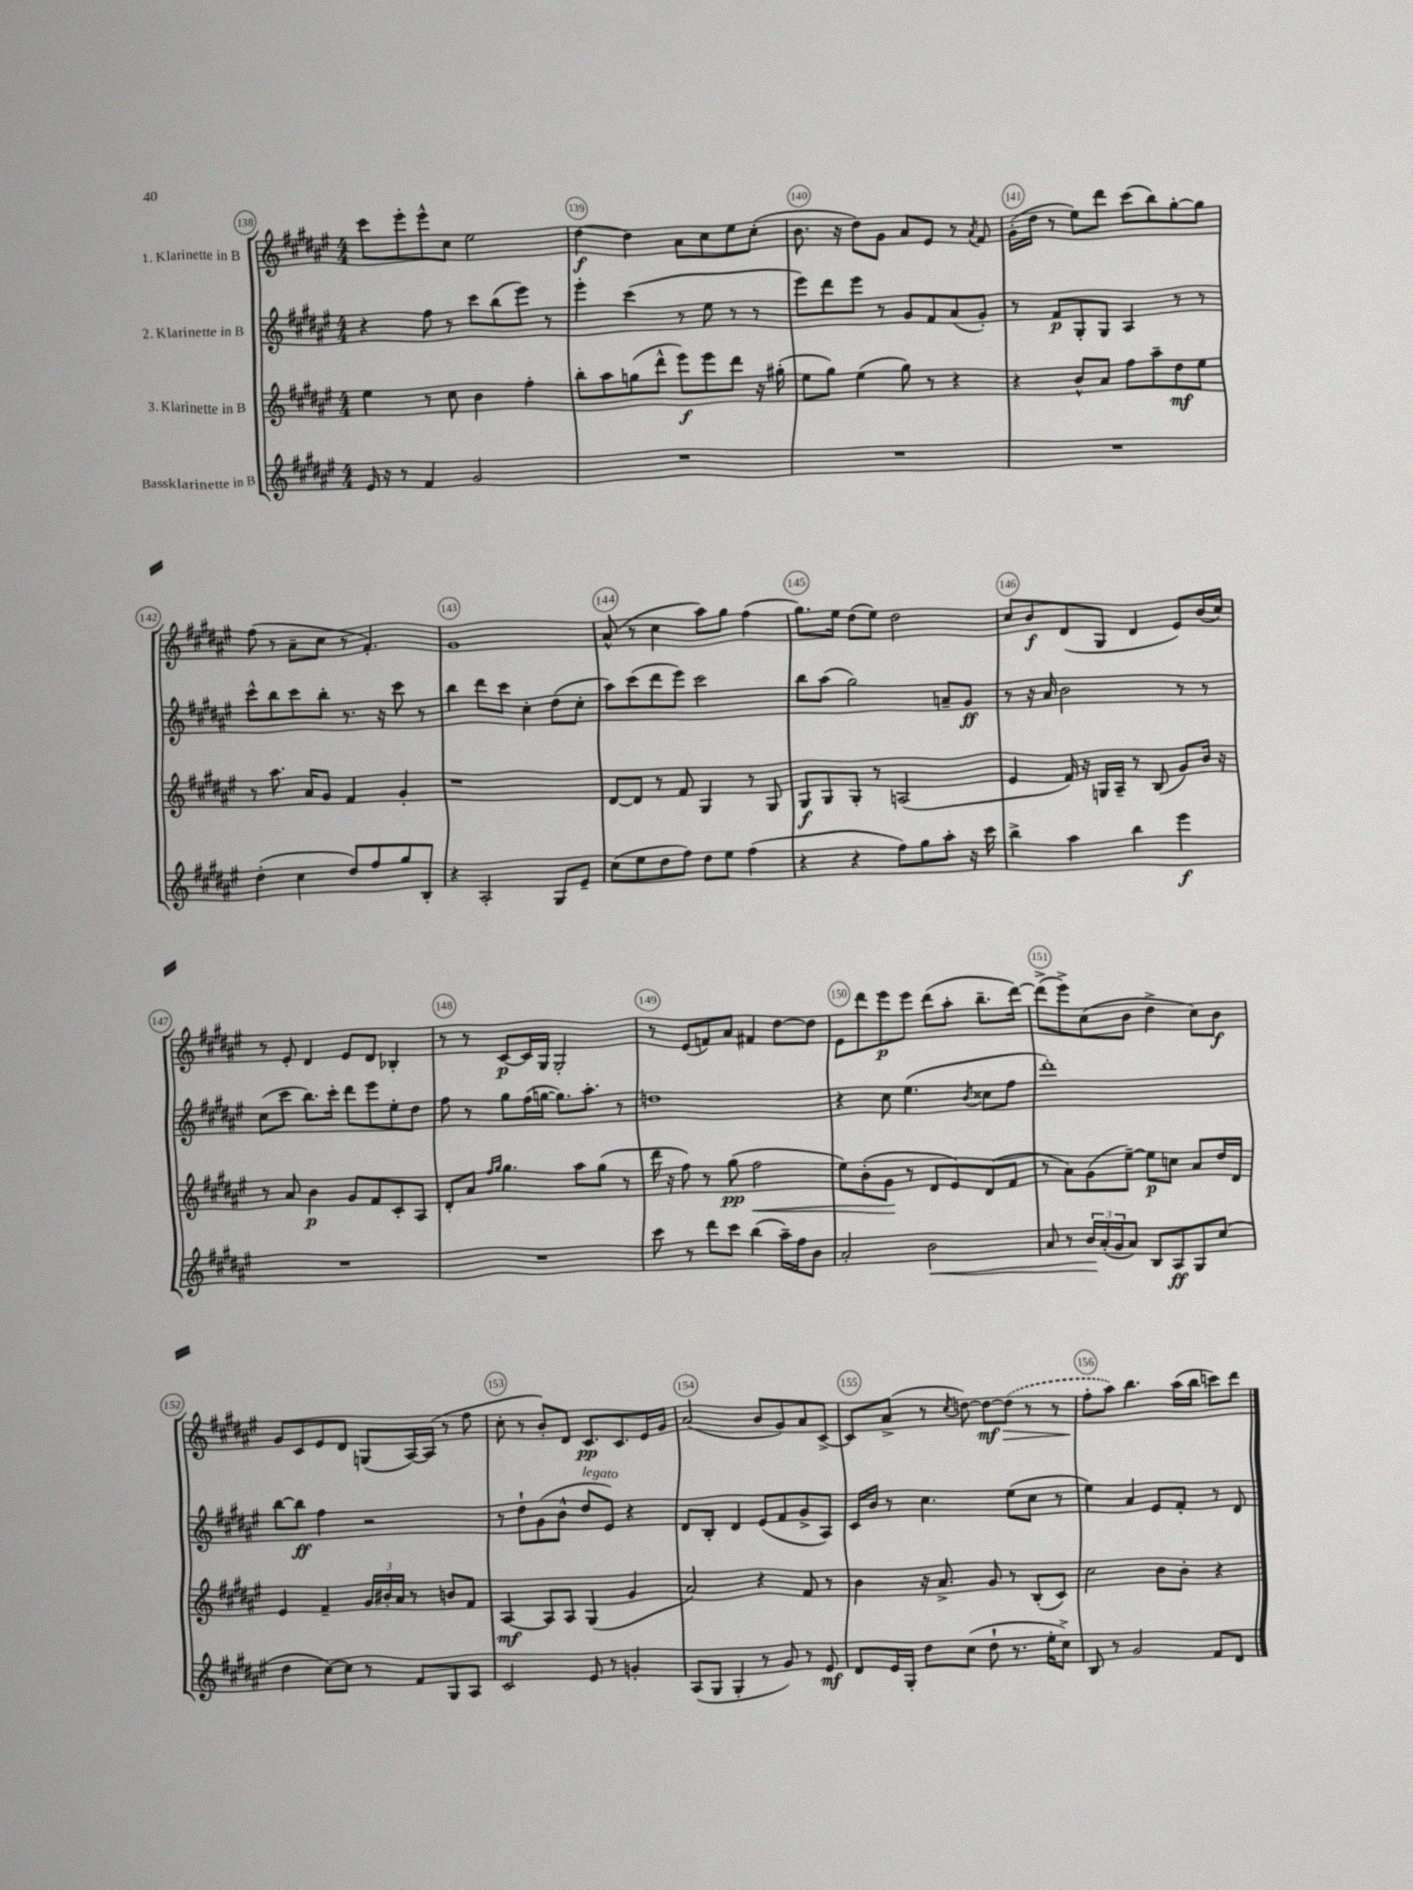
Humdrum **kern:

**kern	**kern	**kern	**kern
*staff4	*staff3	*staff2	*staff1
*clefG2	*clefG2	*clefG2	*clefG2
*k[f#c#g#d#a#e#]	*k[f#c#g#d#a#e#]	*k[f#c#g#d#a#e#]	*k[f#c#g#d#a#e#]
*M4/4	*M4/4	*M4/4	*M4/4
16e#	4ee#	4r	8ccc#
16r	.	.	.
8r	.	.	8eee#'
4f#	8r	8ff#	8eee#^^
.	8cc#	8r	8cc#
2g#	4b	8ccc#	2ee#
.	.	(8bb	.
.	4ff#'	8eee#)	.
.	.	8r	.
=	=	=	=
1r	8bb'	4eee#'	[4dd#
.	8aa#	.	.
.	(8gg	(4ccc#	4dd#]
.	8ddd#^^	.	.
.	8eee#)	8r	8a#
.	8eee#	8ee#	8cc#
.	8ddd#	8r	8ee#
.	16r	8r	(8cc#'
.	(16gg#'	.	.
=	=	=	=
1r	8ee#	8eee#)	8.b
.	8gg#)	8ddd#	.
.	.	.	16r
.	(4ee#	8eee#	8dd#)
.	.	8r	8g#
.	8gg#)	8g#	8a#
.	8r	8f#	8e#
.	4r	(8a#	8r
.	.	.	8qa#
.	.	8g#')	8f#
=	=	=	=
1r	4r	8r	(16g#'
.	.	.	16dd#
.	.	8f#	8r
.	8b^^	8G#'	8ee#)
.	8a#	8G#	8ddd#
.	8ff#	4A#	(8ccc#
.	8aa#~	.	8bb)
.	8dd#	8r	[8gg#'
.	8ee#	8r	8gg#]
=	=	=	=
(4dd#'	8r	8ccc#^^	(8ff#
.	8.aa#	8bb	8r
4cc#	.	8ccc#	8a#~
.	16a#	.	.
.	8g#	8bb'	8cc#
8dd#)	4f#	8.r	8r
8ff#	.	.	4.f#')
.	.	16r	.
8gg#	4g#'	8ccc#	.
8B'	.	8r	.
=	=	=	=
4r	1r	4bb	1g#
2A#'	.	8ddd#	.
.	.	8ccc#	.
.	.	4cc#'	.
8G#	.	(8dd#	.
8e#~	.	8cc#'	.
=	=	=	=
(8cc#	[8d#	8aa#)	(8a#^^
8ee#	8d#]	(8ccc#	8r
8dd#	8r	8ddd#	4cc#
8ff#)	8f#	8eee#)	.
8dd#	4G#	2ccc#	8aa#)
8ee#	.	.	8gg#
(4ff#	8r	.	(4ff#
.	8G#	.	.
=	=	=	=
4r	8G#	8bb	8.gg#)
.	8G#	(8aa#	.
.	.	.	16ee#
4r	8G#'	2gg#)	(8dd#
.	8r	.	8ee#)
8ff#)	(2A	.	2dd#
8gg#	.	.	.
8aa#'	.	8a~	.
16r	.	8g#	.
16ccc#	.	.	.
=	=	=	=
4bb^	4e#	8r	8cc#
.	.	16r	8b
.	.	16a#	.
4aa#	16f#)	2b	(8d#
.	16r	.	.
.	16G	.	8G#
.	16A#~	.	.
4bb	8r	.	4d#
.	(8B	.	.
4eee#	8g#)	8r	8e#)
.	16b	8r	(16b
.	16r	.	16cc#)
=	=	=	=
1r	8r	(8cc#	8r
.	8a#	8ccc#	8e#'
.	4b	8.bb)	4d#
.	.	16ccc#'	.
.	8g#	8ddd#	8e#
.	8f#	8eee#	8d#
.	8c#'	8ee#'	4B-'
.	8A#	8dd#	.
=	=	=	=
1r	8d#'	8ff#	8r
.	8a#	8r	8r
.	16qqff#	.	.
.	16qqgg#	.	.
.	4.gg#	8gg#	[8c#
.	.	(16ff#	16c#]
.	.	[16gg	16G#
.	.	8.gg])	2G#'
.	8aa#	.	.
.	.	8.aa#'	.
.	(8gg#	.	.
.	8r	8r	.
=	=	=	=
8ccc#	16ddd#	1dd	8r
.	16r	.	.
8r	8ff#)	.	(8e#
8ddd#	8r	.	8f)
8ccc#	(8gg#	.	8a#
(4bb	2ff#	.	4f#
16aa#~)	.	.	[8dd#
16ff#	.	.	.
8b	.	.	8dd#]
=	=	=	=
2a#'	8ee#)	4r	8e#
.	(8b'	.	8ddd#
.	8g#	8cc#	8eee#
.	8r	(4.ee#	8eee#
2b	8d#	.	(8ddd#
.	8e#)	.	8aa#'
.	.	8qb	.
.	(8d#	8cc##	8.bb~
.	8f#	8ff#	.
.	.	.	[16ddd#)
=	=	=	=
8a#	8r	1ddd#')	(8ddd#^]
8r	8a#)	.	8eee#^)
24b	(8g#	.	(8cc#
(24a#'	.	.	.
24g#	.	.	.
8a#)	[8ee#~)	.	8b
8B	8ee#]	.	4dd#^
8A#	8cc	.	.
8G#	8a#	.	8cc#)
(8cc#	16dd#	.	8b
.	16d#	.	.
=	=	=	=
4dd#	4e#	[8bb	8g#
.	.	8bb]	8c#
[8cc#)	4f#~	4ff#	8e#
8cc#]	.	.	8d#
8r	24g#	2r	(8G
.	24b#'	.	.
.	24a#	.	.
8f#	8r	.	[16A#)
.	.	.	(16A#]
8G#	8b	.	8r
8A#	8f#	.	8ff#
=	=	=	=
2c#	[4A#	8r	8cc#'
.	.	8dd#`	8r
.	8A#]	(8g#	8b')
.	8A#	8b^^	8d#
8e#	(4G#	8dd#	8.c#
8r	.	8e#)	.
.	.	.	8.c#
4g'	4g#	4r	.
.	.	.	16e#
.	.	.	16g#
=	=	=	=
(8A#	2a#)	8d#	(2a#
8G#	.	8B'	.
4G#'	.	4d#	.
8r	4r	(8e#	8b
8g#)	.	8f#	8g#)
8r	8f#	8g#^	8a#
8e#	8r	8A#)	[8c#^
=	=	=	=
8d#	4b	16c#	8c#]
.	.	16b	.
16e#	.	8r	(8a#^
16G#'	.	.	.
8dd#	16r	4.cc#	8r
.	8.a#^	.	.
.	.	.	8qcc#
(8cc#	.	.	[8dd)
8dd#`	8g#	.	8dd_
8.r	8r	(8ee#	(8dd]
.	(8B'	8cc#	8r
16ee#'	.	.	.
8cc#^)	8c#)	8r	8r
=	=	=	=
8B	2cc#	4ee#)	8ff#'
8r	.	.	8aa#)
2g#	.	4a#	4.bb
.	8b	8e#	.
.	8b'	8f#'	(16aa#
.	.	.	16bb
8f#	4r	8r	8ccc)
8d#	.	8d#	8ddd#
==	==	==	==
*-	*-	*-	*-
